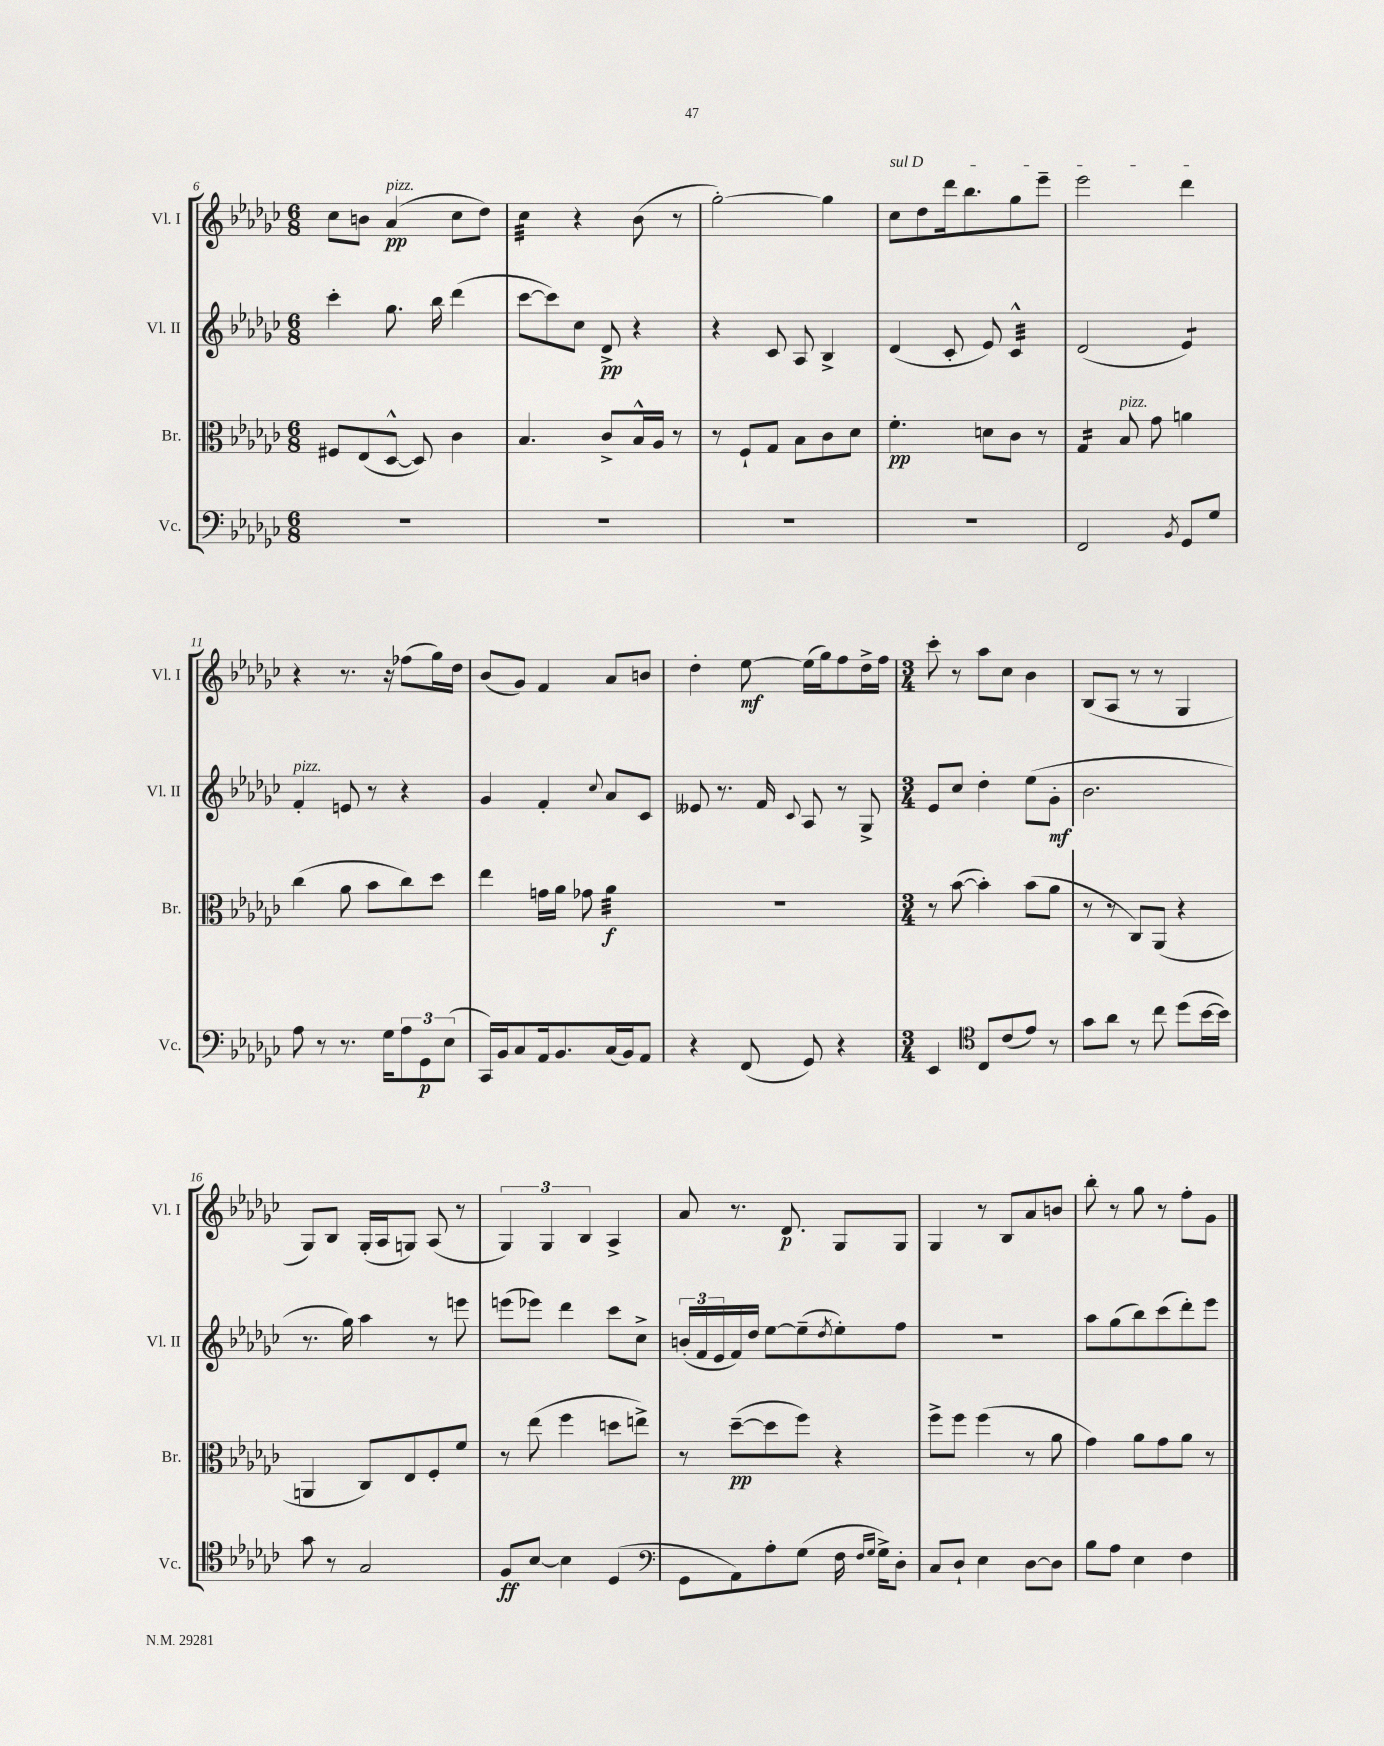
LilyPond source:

<<
\new StaffGroup <<
\new Staff = "s0" \with { instrumentName = "Vl. I" shortInstrumentName = "Vl. I" } {
    \clef treble \key ges \major \numericTimeSignature \time 6/8
    ces''8 b'8 aes'4\pp^\markup { \italic "pizz." }( ces''8 des''8) |
    ces''4:32 r4 bes'8( r8 |
    ges''2~-.) ges''4 |
    \once \override TextSpanner.bound-details.left.text = \markup { \italic "sul D" } ces''8\startTextSpan des''8 des'''16 bes''8. ges''8 ees'''8-- |
    ees'''2 des'''4\stopTextSpan |
    r4 r8. r16 fes''8( ges''16) des''16 |
    bes'8( ges'8) f'4 aes'8 b'8 |
    des''4-. ees''8~\mf ees''16( ges''16) f''8 des''16-> f''16 |
    \numericTimeSignature \time 3/4 ces'''8-. r8 aes''8 ces''8 bes'4 |
    bes8( aes8 r8 r8 ges4 |
    ges8) bes8 ges16-.( aes16 g8) aes8( r8 |
    \tuplet 3/2 { ges4) ges4 bes4 } aes4-> |
    aes'8 r8. des'8.\p ges8 ges8 |
    ges4 r8 bes8 aes'8 b'8 |
    bes''8-. r8 ges''8 r8 f''8-. ges'8 \bar "|." |
}
\new Staff = "s1" \with { instrumentName = "Vl. II" shortInstrumentName = "Vl. II" } {
    \clef treble \key ges \major \numericTimeSignature \time 6/8
    ces'''4-. ges''8. bes''16 des'''4( |
    ces'''8~ ces'''8) ces''8 des'8->\pp r4 |
    r4 ces'8 aes8 bes4-> |
    des'4( ces'8-. ees'8) ces'4:32-^ |
    des'2( ees'4:8) |
    f'4-.^\markup { \italic "pizz." } e'8 r8 r4 |
    ges'4 f'4-. \appoggiatura { ces''8 } aes'8 ces'8 |
    eeses'8 r8. f'16 \appoggiatura { ces'8 } aes8 r8 ges8-> |
    \numericTimeSignature \time 3/4 ees'8 ces''8 des''4-. ees''8( ges'8-.\mf |
    bes'2. |
    r8. ges''16) aes''4 r8 e'''8 |
    e'''8( ees'''8) des'''4 ces'''8 ces''8-> |
    \tuplet 3/2 { b'16-.( f'16 ees'16 } f'16) des''16 ees''8~ ees''8--( \acciaccatura { des''8 } ees''8-.) f''8 |
    R2. |
    aes''8 ges''8( bes''8) ces'''8( des'''8-.) ees'''8 \bar "|." |
}
\new Staff = "s2" \with { instrumentName = "Br." shortInstrumentName = "Br." } {
    \clef alto \key ges \major \numericTimeSignature \time 6/8
    fis8 ees8( des8~-^ des8) ces'4 |
    bes4. ces'8-> bes16-^ aes16 r8 |
    r8 f8-! ges8 bes8 ces'8 des'8 |
    f'4.-.\pp d'8 ces'8 r8 |
    ges4:16 bes8^\markup { \italic "pizz." } ges'8 a'4 |
    ces''4( aes'8 bes'8 ces''8) des''8 |
    ees''4 g'16 aes'16 ges'8 aes'4:32\f |
    R2. |
    \numericTimeSignature \time 3/4 r8 bes'8~( bes'4-.) bes'8( aes'8 |
    r8 r8 ces8) aes,8( r4 |
    a,4 ces8) ees8 f8-. f'8 |
    r8 ees''8( f''4 d''8 e''8->) |
    r8 des''8~--\pp( des''8 f''8) r4 |
    f''8-> f''8 f''4( r8 aes'8 |
    ges'4) aes'8 ges'8 aes'8 r8 \bar "|." |
}
\new Staff = "s3" \with { instrumentName = "Vc." shortInstrumentName = "Vc." } {
    \clef bass \key ges \major \numericTimeSignature \time 6/8
    R2. |
    R2. |
    R2. |
    R2. |
    f,2 \acciaccatura { bes,8 } ges,8 ges8 |
    aes8 r8 r8. ges16 \tuplet 3/2 { aes8 ges,8\p ees8( } |
    ces,16) bes,16 ces8 aes,16 bes,8. ces16( bes,16) aes,8 |
    r4 f,8( ges,8) r4 |
    \numericTimeSignature \time 3/4 ees,4 \clef tenor ces8 ces'8( ees'8) r8 |
    ges'8 aes'8 r8 ces''8 des''8( bes'16~ bes'16) |
    ges'8 r8 ges2 |
    f8\ff bes8~ bes4 des4( |
    \clef bass ges,8 aes,8) aes8-. ges8( f16 \grace { f16 ges16 } ges16->) des8-. |
    ces8 des8-! ees4 des8~ des8 |
    bes8 aes8 ees4 f4 \bar "|." |
}
>>
>>
\layout { \context { \Score currentBarNumber = #6 } }
